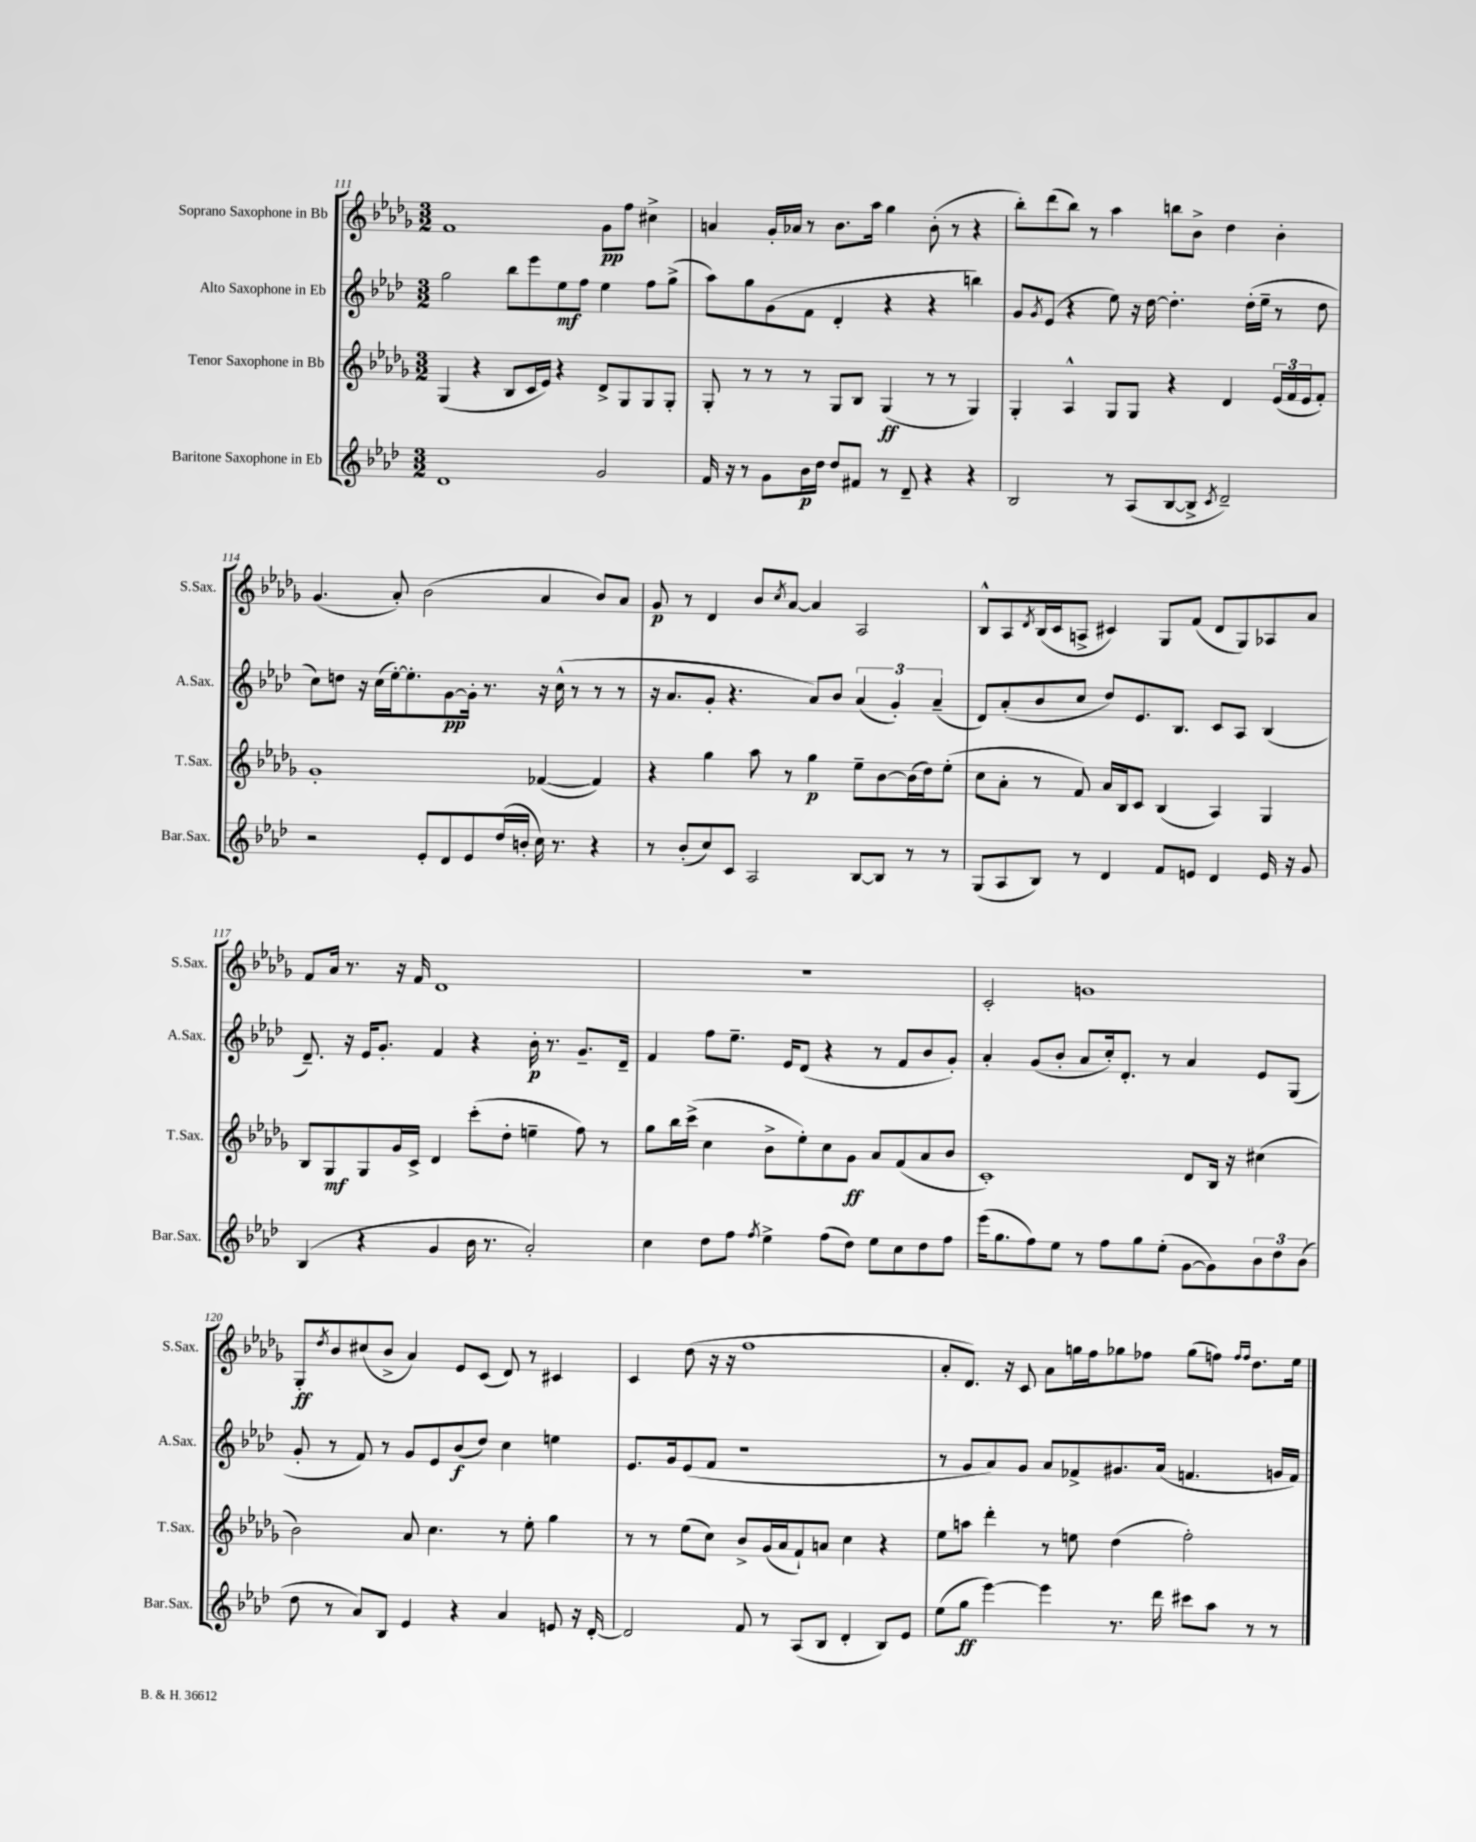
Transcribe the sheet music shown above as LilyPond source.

<<
\new StaffGroup <<
\new Staff = "s0" \with { instrumentName = "Soprano Saxophone in Bb" shortInstrumentName = "S.Sax." } {
    \clef treble \key des \major \numericTimeSignature \time 3/2
    f'1 ges'8\pp f''8 cis''4-> |
    a'4 ges'16-. aes'16 r8 bes'8. aes''16 ges''4 bes'8-.( r8 r4 |
    bes''8-.) des'''8( bes''8) r8 aes''4 b''8 bes'8-> des''4 bes'4-. |
    ges'4.( aes'8-.) bes'2( aes'4 bes'8) aes'8 |
    ges'8\p r8 des'4 bes'8 \acciaccatura { c''8 } aes'8~ aes'4 aes2 |
    bes8-^ aes8 \acciaccatura { des'8 } bes16( c'16 a8-> cis'4) ges8 f'8( des'8 ges8) aes8 aes'8 |
    f'8 aes'16 r8. r16 f'16 des'1 |
    R1. |
    c'2-. g'1 |
    ges8-.\ff \acciaccatura { des''8 } bes'8 cis''8( bes'8-> aes'4) ees'8 c'8( des'8) r8 cis'4 |
    c'4 des''8( r16 r16 f''1 |
    aes'8-. des'8.) r16 c'8 aes'8 g''16 f''16 ges''8 fes''8 ges''8( f''8) \grace { f''16 f''16 } des''8. ees''16 \bar "|." |
}
\new Staff = "s1" \with { instrumentName = "Alto Saxophone in Eb" shortInstrumentName = "A.Sax." } {
    \clef treble \key aes \major \numericTimeSignature \time 3/2
    g''2 bes''8 ees'''8 ees''8\mf f''8 ees''4 f''8 g''8->( |
    aes''8) g''8 g'8( f'8 des'4-. r4 r4 b''4) |
    g'8 \acciaccatura { g'8 } ees'8( r4 ees''8) r16 des''16~ des''4.-. des''16-.( ees''16-- r8 des''8 |
    c''8) d''8 r16 c''16( ees''16~-.) ees''8.-. g'8~\pp g'16-. r8. r16 c''16-^( r8 r8 r8 |
    r16 aes'8. g'8-. r4. aes'8) bes'8 \tuplet 3/2 { aes'4( g'4-.) aes'4--( } |
    des'8) aes'8-.( bes'8 c''8 des''8) ees'8. bes8. c'8 aes8 bes4( |
    des'8.--) r16 ees'16 g'8.-. f'4 r4 bes'16-.\p r8. g'8.-- des'16-- |
    f'4 f''8 ees''8.-- ees'16 des'8( r4 r8 f'8 bes'8 g'8-.) |
    aes'4-. g'8( bes'8-. aes'8 c''16-.) des'8.-. r8 aes'4 ees'8 g8( |
    g'8-. r8 f'8) r8 g'8 ees'8 bes'8\f( des''8) c''4 e''4 |
    ees'8. g'16 ees'8( f'8 r1 |
    r8 g'8 aes'8) g'8 aes'8 fes'8-> gis'8. aes'16( f'4. g'16 f'16) \bar "|." |
}
\new Staff = "s2" \with { instrumentName = "Tenor Saxophone in Bb" shortInstrumentName = "T.Sax." } {
    \clef treble \key des \major \numericTimeSignature \time 3/2
    ges4( r4 bes8 c'16 ees'16) r4 des'8-> ges8 ges8 ges8-. |
    ges8-. r8 r8 r8 ges8 bes8 ges4\ff( r8 r8 ges4) |
    ges4-. aes4-^ ges8 ges8 r4 des'4 \tuplet 3/2 { ees'16( f'16 ees'16 } f'8-.) |
    ges'1-. fes'4~( fes'4) |
    r4 ges''4 aes''8 r8 ges''4\p ees''8-- bes'8~ bes'16( des''16) ees''8-.( |
    c''8 aes'8-. r8 f'8) aes'16 bes16 c'8 bes4( aes4) ges4 |
    bes8 ges8\mf ges8 ges'16 c'16-> des'4 c'''8-.( des''8-. e''4-- f''8) r8 |
    ges''8 bes''16 c'''16->( c''4 bes'8-> ees''8-.) c''8 ges'8\ff aes'8 f'8( aes'8 bes'8 |
    c'1-.) des'8 bes16 r16 cis''4( |
    bes'2) aes'8 c''4. r8 ees''8-. ges''4 |
    r8 r8 ees''8( c''8) bes'8-> ges'16( aes'16 f'8-!) a'8 c''4 r4 |
    ees''8 a''8 des'''4-. r8 e''8 des''4( f''2-.) \bar "|." |
}
\new Staff = "s3" \with { instrumentName = "Baritone Saxophone in Eb" shortInstrumentName = "Bar.Sax." } {
    \clef treble \key aes \major \numericTimeSignature \time 3/2
    des'1 g'2 |
    f'16 r16 r8 g'8 bes'16\p des''16 des''8 fis'8 r8 des'8-- r4 r4 |
    bes2 r8 aes8( bes8~ bes8-> \acciaccatura { c'8 } des'2--) |
    r2 ees'8-. des'8 ees'8 des''16( b'16-. c''16) r8. r4 |
    r8 bes'8-.( c''8) c'8 aes2 bes8~ bes8 r8 r8 |
    g8( aes8 bes8) r8 des'4 f'8 e'8 des'4 e'16 r16 g'8 |
    bes4( r4 g'4 bes'16 r8. aes'2-.) |
    c''4 des''8 f''8 \acciaccatura { f''8 } ees''4-> f''8( des''8) ees''8 c''8 des''8 f''8 |
    ees'''16( g''8. f''8) ees''8 r8 f''8 g''8 ees''8-.( g'8~ g'8) \tuplet 3/2 { bes'8 des''8 bes'8( } |
    des''8 r8 aes'8) bes8 ees'4 r4 aes'4 e'8 r16 des'16~-. |
    des'2 f'8 r8 aes8( bes8 des'4-. bes8) ees'8 |
    ees''8( g''8\ff ees'''4~) ees'''4 r8. des'''16 cis'''8 aes''8 r8 r8 \bar "|." |
}
>>
>>
\layout { \context { \Score currentBarNumber = #111 } }
